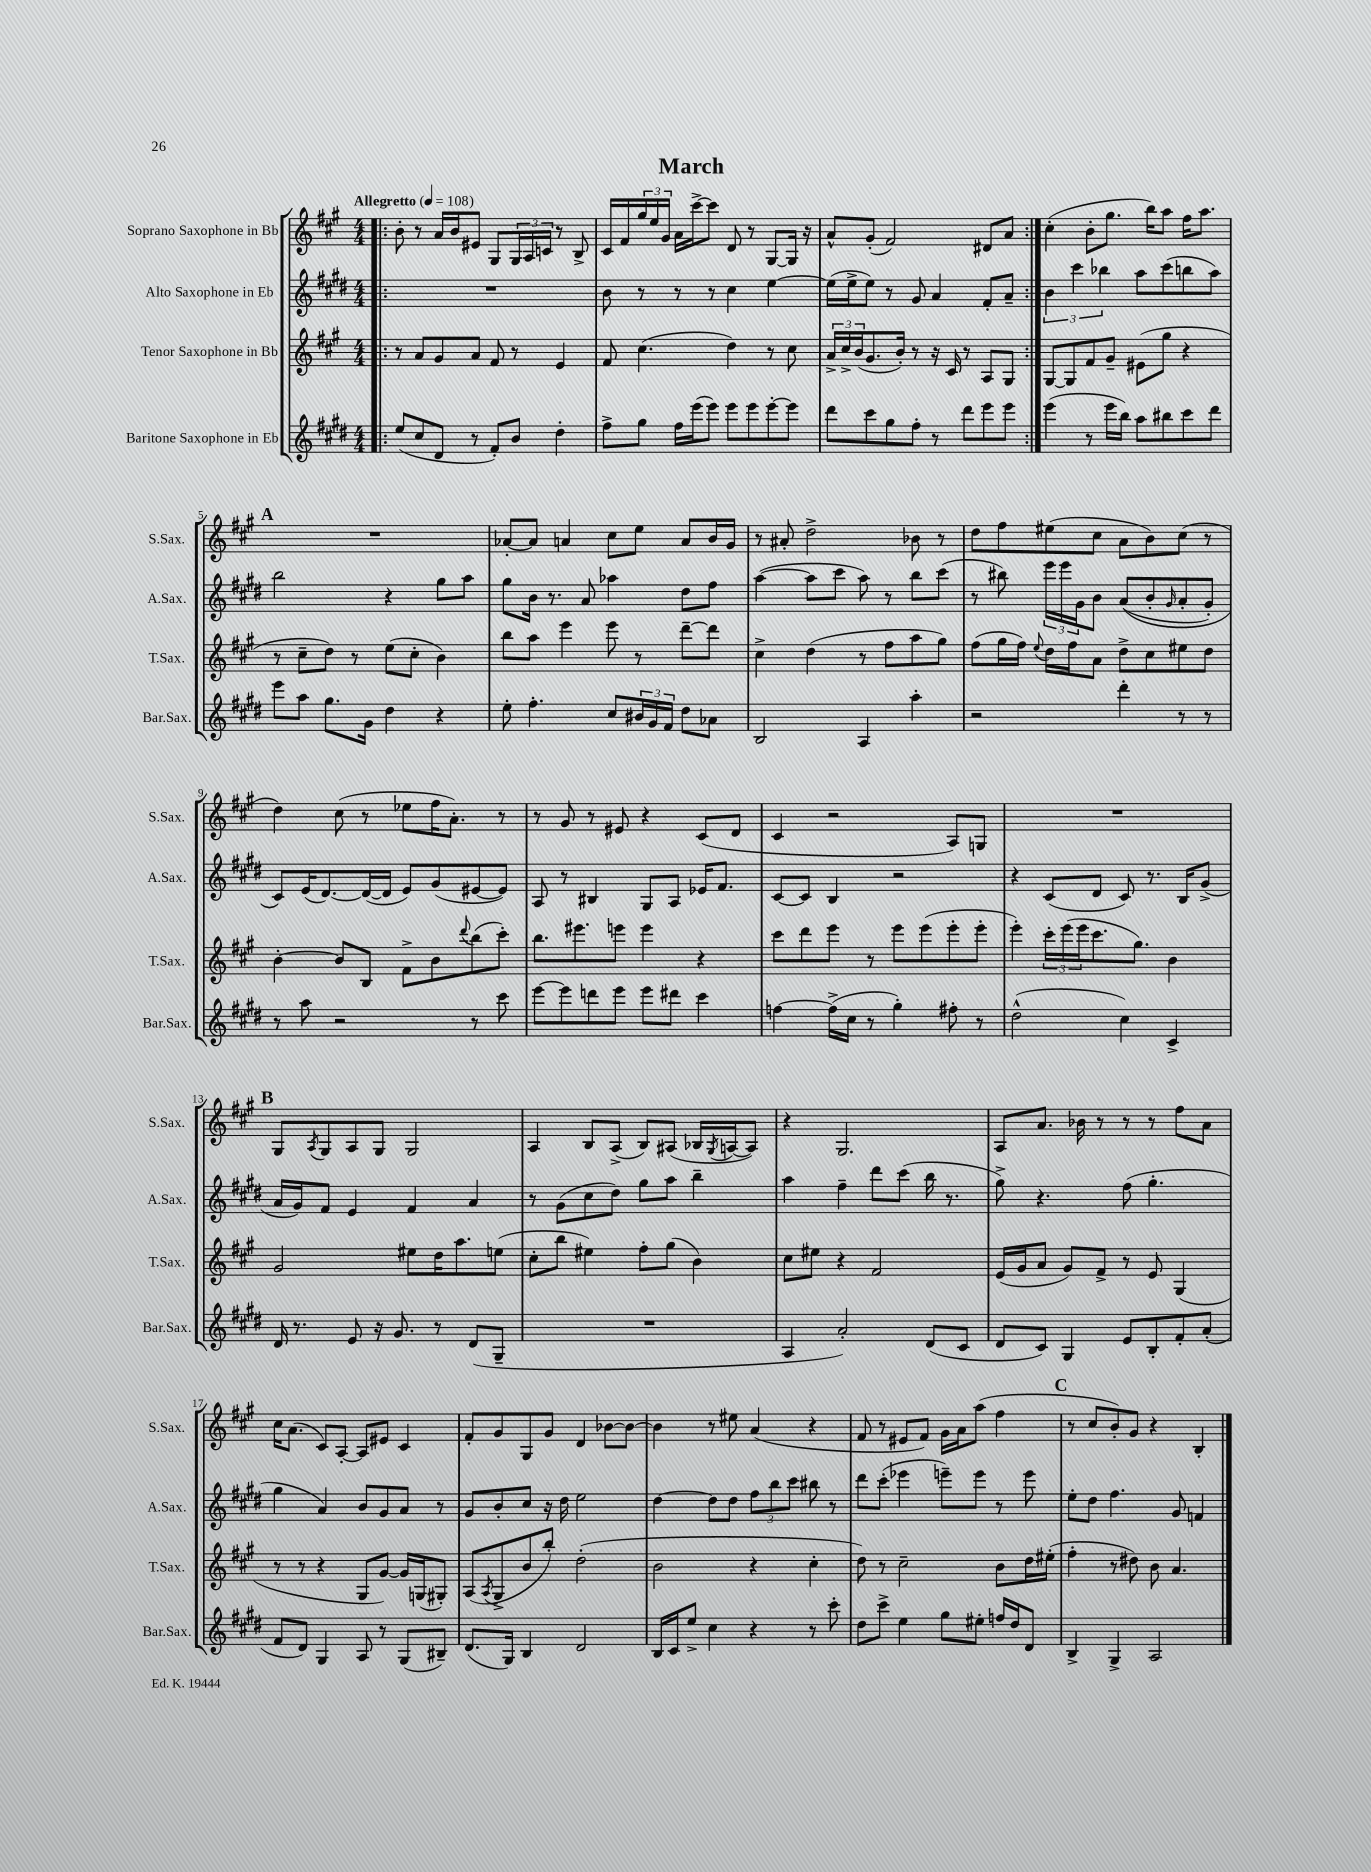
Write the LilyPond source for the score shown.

\header { title = "March" }
<<
\new StaffGroup <<
\new Staff = "s0" \with { instrumentName = "Soprano Saxophone in Bb" shortInstrumentName = "S.Sax." } {
    \clef treble \key a \major \numericTimeSignature \time 4/4 \tempo "Allegretto" 4 = 108
    \repeat volta 2 { \bar ".|:" b'8-. r8 a'16 b'16 eis'8 gis8 \tuplet 3/2 { gis16 a16 c'16 } r8 b8-> |
    cis'16 fis'16 \tuplet 3/2 { gis''16 e''16 gis'16 } a'16 cis'''16~-> cis'''8 d'8 r8 gis8~ gis16 r16 |
    a'8-^ gis'8-.( fis'2) dis'8 a'8 | }
    cis''4-.( b'8-. gis''8. b''16) a''8 fis''16 a''8. |
    \mark \markup { \bold "A" } R1 |
    aes'8~-. aes'8 a'4 cis''8 e''8 a'8 b'16 gis'16 |
    r8 ais'8-. d''2-> bes'8 r8 |
    d''8 fis''8 eis''8( cis''8 a'8 b'8) cis''8( r8 |
    d''4) cis''8( r8 ees''8 fis''16 a'8.-.) r8 |
    r8 gis'8 r8 eis'8 r4 cis'8( d'8 |
    cis'4 r2 a8) g8 |
    R1 |
    \mark \markup { \bold "B" } gis8 \acciaccatura { a8 } gis8 a8 gis8 gis2 |
    a4 b8 a8->( b8) ais8( bes16 \acciaccatura { gis8 } a16~ a8) |
    r4 gis2. |
    a8 a'8. bes'16 r8 r8 r8 fis''8 a'8 |
    cis''16 a'8.( cis'8) a8~-. a8 eis'8 cis'4 |
    fis'8-. gis'8 gis8 gis'8 d'4 bes'8~ bes'8~ |
    bes'4 r8 eis''8 a'4( r4 |
    fis'8 r8 eis'8 fis'8) gis'16 a'16 a''8( fis''4 |
    \mark \markup { \bold "C" } r8 cis''8 b'8-.) gis'8 r4 b4-. \bar "|." |
}
\new Staff = "s1" \with { instrumentName = "Alto Saxophone in Eb" shortInstrumentName = "A.Sax." } {
    \clef treble \key e \major \numericTimeSignature \time 4/4
    \repeat volta 2 { \bar ".|:" R1 |
    b'8 r8 r8 r8 cis''4 e''4~ |
    e''16( e''16-> e''8) r8 gis'8 a'4 fis'8-. a'8-- | }
    \tuplet 3/2 { b'4 cis'''4 bes''4 } a''8 cis'''8( b''8 a''8) |
    \mark \markup { \bold "A" } b''2 r4 gis''8 a''8 |
    gis''8 b'16 r8. a'8 aes''4 dis''8 fis''8 |
    a''4~( a''8 cis'''8 a''8) r8 b''8 cis'''8( |
    r8 bis''8) \tuplet 3/2 { e'''16 e'''16 gis'16 } b'8 a'8(\( b'8-. \grace { gis'16 } a'8-. gis'8-.) |
    cis'8\) e'16( dis'8.~) dis'16~( dis'16 e'8) gis'8( eis'8~ eis'8) |
    a8 r8 bis4 gis8 a8 ees'16 fis'8. |
    cis'8~ cis'8 b4 r2 |
    r4 cis'8( dis'8 cis'8) r8. b16 gis'8->( |
    \mark \markup { \bold "B" } a'16 gis'16) fis'8 e'4 fis'4 a'4 |
    r8 gis'8( cis''8 dis''8) gis''8 a''8 b''4-- |
    a''4 fis''4-- dis'''8 cis'''8( b''16 r8. |
    gis''8->) r4. fis''8( gis''4.-. |
    gis''4 a'4) b'8 gis'8 a'8 r8 |
    gis'8 b'8-. cis''8 r16 dis''16 e''2 |
    dis''4~ dis''8 dis''8 \tuplet 3/2 { fis''8 b''8 cis'''8 } bis''8 r8 |
    dis'''8 cis'''8-.( ees'''4 e'''8--) e'''8 r8 e'''8 |
    \mark \markup { \bold "C" } e''8-. dis''8 fis''4. gis'8 f'4 \bar "|." |
}
\new Staff = "s2" \with { instrumentName = "Tenor Saxophone in Bb" shortInstrumentName = "T.Sax." } {
    \clef treble \key a \major \numericTimeSignature \time 4/4
    \repeat volta 2 { \bar ".|:" r8 a'8 gis'8 a'8 fis'8 r8 e'4 |
    fis'8 cis''4.( d''4) r8 cis''8 |
    \tuplet 3/2 { a'16-> cis''16-> b'16( } gis'8. b'16-.) r8 r16 cis'16 r8 a8 gis8 | }
    gis8~ gis8 fis'8 gis'8-- eis'8( gis''8 r4 |
    \mark \markup { \bold "A" } r8 cis''8-- d''8) r8 e''8( cis''8-. b'4) |
    b''8 a''8 e'''4 e'''8 r8 d'''8~-- d'''8 |
    cis''4-> d''4( r8 fis''8 a''8 gis''8) |
    fis''8( gis''16 fis''16) \appoggiatura { e''8 } d''16 fis''16 a'8 d''8-> cis''8 eis''8 d''8 |
    b'4~-. b'8 b8 fis'8-> b'8 \appoggiatura { d'''8 } b''8( cis'''8-.) |
    b''8. eis'''8. e'''8 e'''4 r4 |
    cis'''8 d'''8 e'''8 r8 e'''8 e'''8( e'''8-. e'''8-. |
    e'''4-.) \tuplet 3/2 { cis'''16-. e'''16( e'''16 } cis'''8. gis''8.) b'4 |
    \mark \markup { \bold "B" } gis'2 eis''8 d''16 a''8. e''8( |
    cis''8-. b''8 eis''4) fis''8-. gis''8( b'4) |
    cis''8 eis''8 r4 fis'2 |
    e'16( gis'16 a'8 gis'8) fis'8-> r8 e'8 gis4( |
    r8 r8 r4 gis8 gis'8~) gis'16 g16( gis8-.) |
    a8( \acciaccatura { a8 } gis8-> b'8 b''8-.) d''2-.( |
    b'2 r4 cis''4-. |
    d''8) r8 cis''2-- b'8 d''16 eis''16-.( |
    \mark \markup { \bold "C" } fis''4-. r8 dis''8) b'8 a'4. \bar "|." |
}
\new Staff = "s3" \with { instrumentName = "Baritone Saxophone in Eb" shortInstrumentName = "Bar.Sax." } {
    \clef treble \key e \major \numericTimeSignature \time 4/4
    \repeat volta 2 { \bar ".|:" e''8( cis''8 dis'8 r8 fis'8-.) b'8 dis''4-. |
    fis''8-> gis''8 fis''16 e'''16( e'''8) e'''8 e'''8 e'''8~-. e'''8 |
    dis'''8 cis'''8 gis''8 fis''8-. r8 dis'''8 e'''8 e'''8 | }
    e'''4( r8 e'''16 b''16) a''8 bis''8 cis'''8 dis'''8 |
    \mark \markup { \bold "A" } e'''8 a''8 gis''8. gis'16 dis''4 r4 |
    e''8-. fis''4.-. cis''8 \tuplet 3/2 { bis'16 gis'16 fis'16 } dis''8 aes'8 |
    b2 a4 a''4-. |
    r2 dis'''4-. r8 r8 |
    r8 a''8 r2 r8 cis'''8 |
    e'''8~ e'''8 d'''8 e'''8 e'''8 dis'''8 cis'''4 |
    f''4~ f''16->( cis''16 r8 gis''4-.) fis''8-. r8 |
    dis''2-^( cis''4) cis'4-> |
    \mark \markup { \bold "B" } dis'16 r8. e'8 r16 gis'8. r8 dis'8( gis8-- |
    R1 |
    a4 a'2-.) dis'8( cis'8 |
    dis'8 cis'8) gis4 e'8 b8-. fis'8-. a'8-.( |
    fis'8 dis'8) gis4 a8 r8 gis8( bis8--) |
    dis'8.( gis16) b4 dis'2 |
    b16 cis'16 e''8-> cis''4 r4 r8 cis'''8-. |
    dis''8 cis'''8-> e''4 gis''8 eis''8-. f''16 dis''16 dis'8 |
    \mark \markup { \bold "C" } b4-> gis4-> a2 \bar "|." |
}
>>
>>
